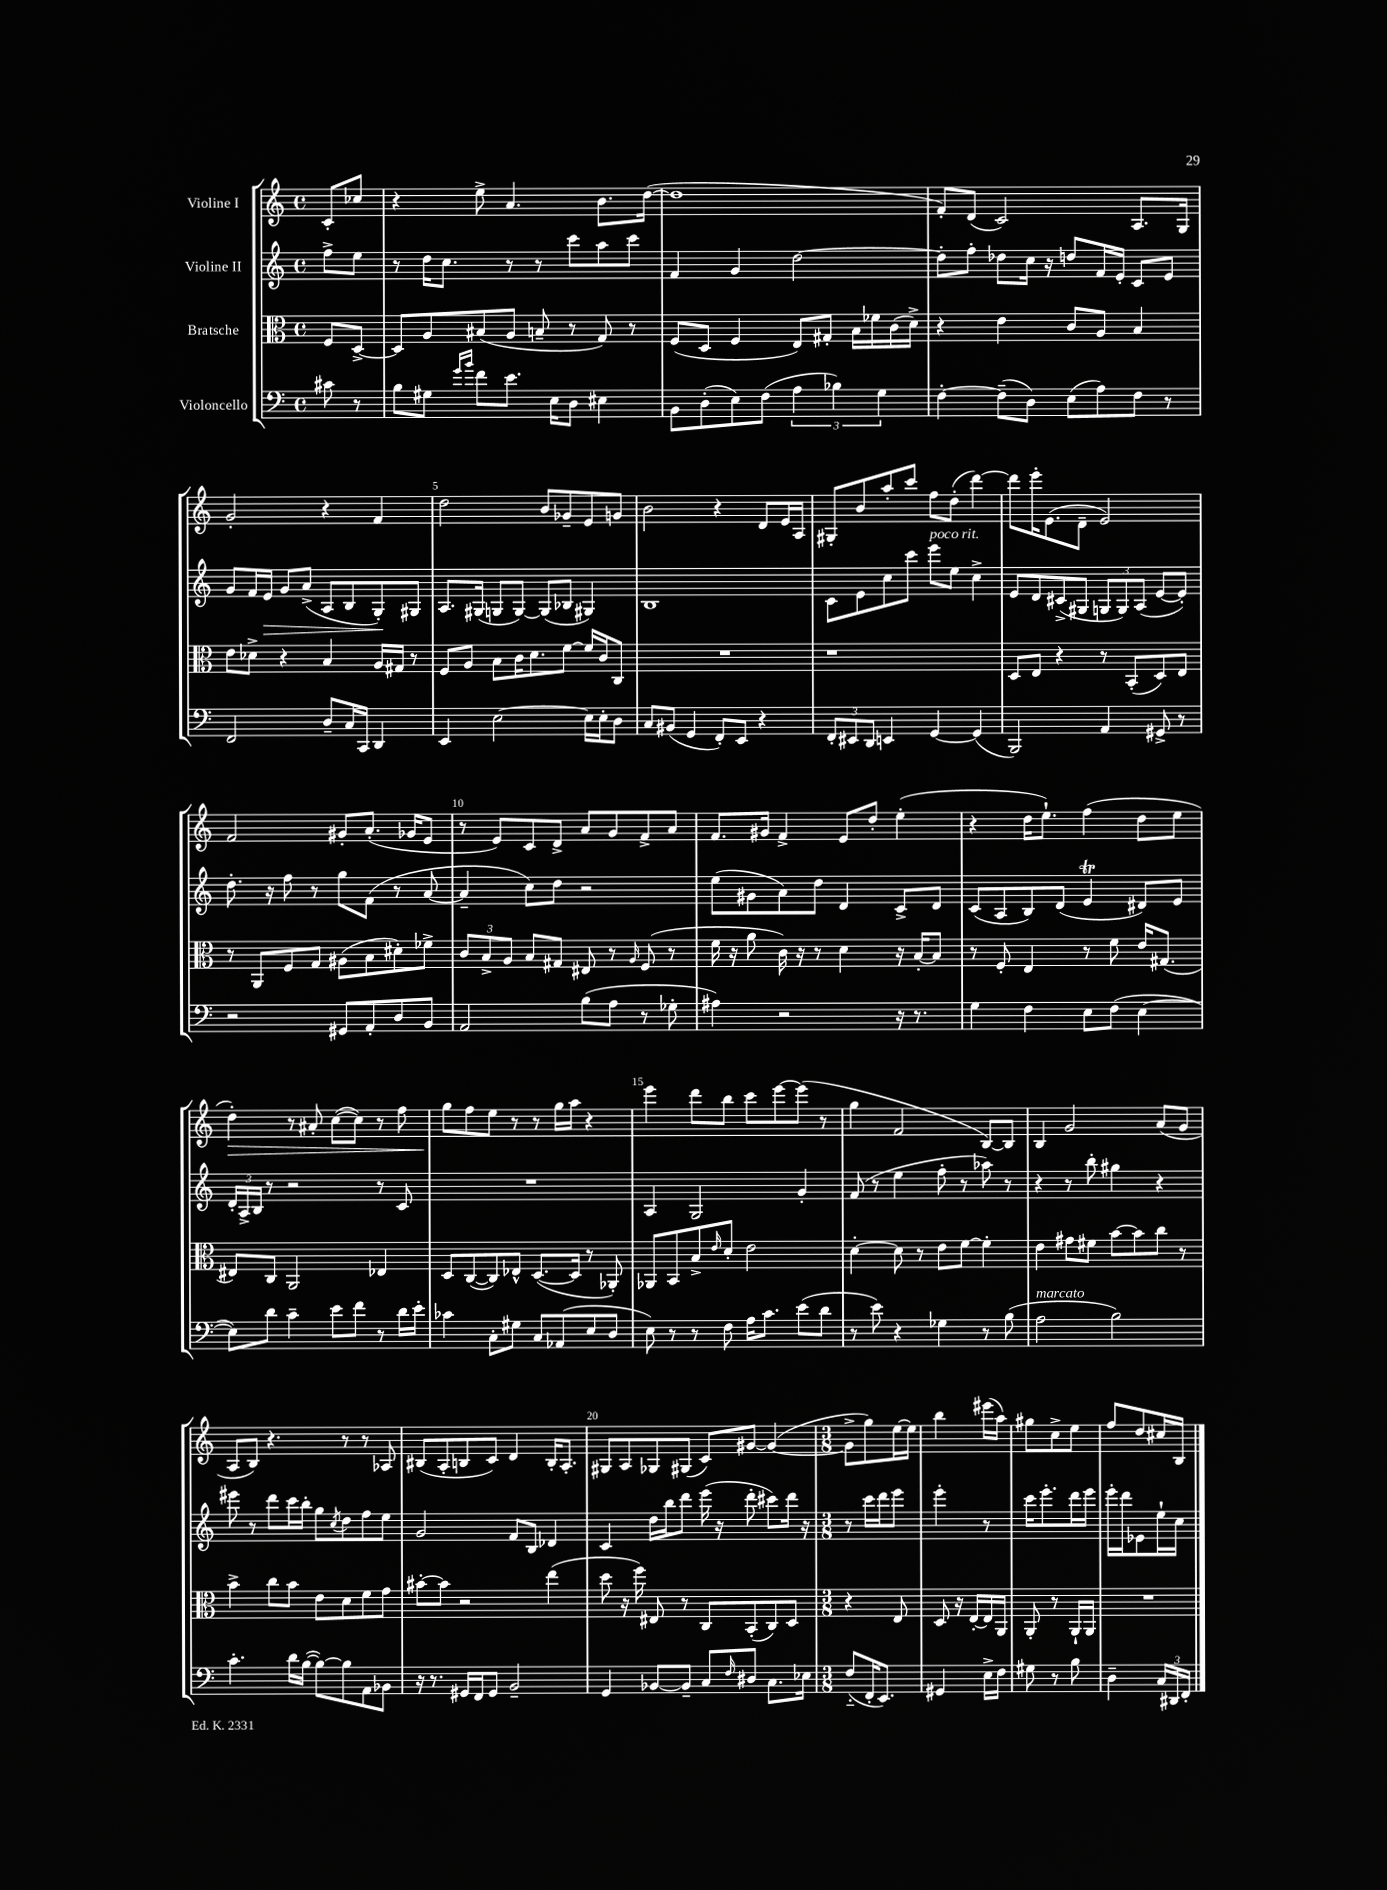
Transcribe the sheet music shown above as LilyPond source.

<<
\new StaffGroup <<
\new Staff = "s0" \with { instrumentName = "Violine I" } {
    \clef treble \key c \major \defaultTimeSignature \time 4/4 \partial 4
    c'8-. ces''8 |
    r4 e''8-> a'4. b'8. d''16~( |
    d''1 |
    f'8-.) d'8( c'2) a8. g16 |
    g'2-. r4 f'4 |
    d''2 b'8 ges'8-- e'8 g'8 |
    b'2 r4 d'8 e'16 a16 |
    gis8-. b'8 a''8-. c'''8 f''8 d''8-.( d'''4~) |
    d'''8 e'''16-. e'8.( d'8-- e'2) |
    f'2 gis'8-. a'8.-.( ges'16 e'8 |
    r8 e'8) c'8 d'8-> a'8 g'8 f'8-> a'8 |
    f'8. gis'16 f'4-> e'8 d''8-. e''4-.( |
    r4 d''16 e''8.-!) f''4( d''8 e''8 |
    d''4-.\>) r8 ais'8-. c''8~( c''8) r8 f''8 |
    g''8\! f''8 e''8 r8 r8 g''16 a''16 r4 |
    e'''4 d'''8 b''8 c'''8 e'''8~ e'''8( r8 |
    g''4 f'2 b8~) b8 |
    b4 g'2 a'8( g'8 |
    a8 b8) r4. r8 r8 aes8 |
    bis8( a8-. b8 c'8) d'4 b16-. a8.-. |
    gis8 a8 ges8 gis8( c'8) gis'8~ gis'4~( |
    \numericTimeSignature \time 3/8 gis'8-> g''8) e''16~ e''16 |
    b''4 eis'''16( a''16) |
    gis''8 c''8-> e''8 |
    f''8 d''8 cis''16 b16 \bar "|." |
}
\new Staff = "s1" \with { instrumentName = "Violine II" } {
    \clef treble \key c \major \defaultTimeSignature \time 4/4 \partial 4
    f''8-> e''8 |
    r8 d''16 c''8. r8 r8 c'''8 a''8 c'''8 |
    f'4 g'4 d''2~ |
    d''8-. f''8-. des''8 c''16 r16 d''8 f'16 e'16-. c'8 e'8 |
    g'8 f'16 e'16\> g'8 a'8->( a8 b8 g8-.\!) gis8 |
    a8. gis16( g8 g8~) g8( bes8 gis4) |
    b1 |
    c'8 e'8 c''8 c'''8 e'''8^\markup { \italic "poco rit." } e''8 c''4-> |
    e'8 d'8 cis'8->( gis8 \tuplet 3/2 { g8 g8) a8( } e'8~ e'8-.) |
    d''8.-. r16 f''8 r8 g''8 f'8( r8 a'8~ |
    a'4-- c''8) d''8 r2 |
    e''8( gis'8 a'8) d''8 d'4 c'8-> d'8 |
    c'8( a8 b8) d'8( e'4\trill dis'8) e'8 |
    \tuplet 3/2 { d'16-. a16-> b16 } r8 r2 r8 c'8 |
    R1 |
    a4 g2 g'4-. |
    f'8( r8 e''4 f''8-. r8 aes''8) r8 |
    r4 r8 b''8-. gis''4 r4 |
    eis'''8 r8 d'''8 c'''16 b''16-. g''8 \acciaccatura { c''8 } d''8 f''8 e''8 |
    g'2 f'8 b8 des'4 |
    c'4 d''16 b''16 d'''8 e'''16( r16 d'''8-. cis'''8) d'''16 r16 |
    \numericTimeSignature \time 3/8 r8 c'''16 d'''16 e'''8 |
    e'''4-. r8 |
    c'''16 e'''8.-. d'''16 e'''16 |
    e'''16-. d'''16 ees'8 e''16-! c''16 \bar "|." |
}
\new Staff = "s2" \with { instrumentName = "Bratsche" } {
    \clef alto \key c \major \defaultTimeSignature \time 4/4 \partial 4
    f8 d8~-> |
    d8 a8 bis8( a8 b8-- r8 g8) r8 |
    f8( d8 f4 e8) gis8-. b16 fes'16 c'16( d'16->) |
    r4 e'4 c'8 a8 b4 |
    e'8 des'8-> r4 b4 a16 gis16 r8 |
    f8 a8 b8 c'16 d'8. f'8~ f'16 c'16 c8 |
    R1 |
    r1 |
    d8 e8 r4 r8 b,8-.( d8) e8 |
    r8 a,8 f8 g8 ais8( b8 dis'8-.) fes'8-> |
    \tuplet 3/2 { c'8 b8-> a8 } b8 gis8 eis8 r8 \grace { a16 } f8( r8 |
    f'16 r16 a'8 c'16) r16 r8 d'4 r16 b16~-. b8 |
    r8 f8-. e4 r8 f'8 e'16 gis8.( |
    eis8) c8 a,2 ees4 |
    d8 c8~( c8) ees8-^ d8.~( d16 r8 aes,8-.) |
    aes,8 b,8 b8-> \grace { e'16 } d'8-. e'2 |
    d'4~-. d'8 r8 e'8 f'8~ f'4-. |
    e'4 gis'8 fis'8 b'8~ b'8 c''8 r8 |
    b'4-> c''8 b'8 e'8 d'8 f'8 g'8 |
    bis'8~-. bis'8 r2 e''4( |
    d''8 r16 f''16) eis8 r8 c8 b,8-.( c8) d8 |
    \numericTimeSignature \time 3/8 r4 e8 |
    d8 r16 e16~-. e16 a,16 |
    a,8-. r8 a,16-! a,16 |
    R4. \bar "|." |
}
\new Staff = "s3" \with { instrumentName = "Violoncello" } {
    \clef bass \key c \major \defaultTimeSignature \time 4/4 \partial 4
    cis'8 r8 |
    b8 gis8 \grace { g'16 b'16 } f'8 e'8. e16 d8 eis4 |
    b,8 d8-.( e8) f8( \tuplet 3/2 { a4 bes4) g4 } |
    f4~-. f8--( d8) e8( a8) f8 r8 |
    f,2 d8-- c16 c,16 d,4 |
    e,4 e2~ e16 e16-. d8 |
    c8 bis,8( g,4 f,8-.) e,8 r4 |
    \tuplet 3/2 { f,8-. eis,8 d,8 } e,4 g,4~ g,4( |
    b,,2) a,4 gis,8-> r8 |
    r2 gis,8 a,8-. d8 b,8 |
    a,2 b8( a8 r8 ges8-. |
    ais4) r2 r16 r8. |
    g4 f4 e8 f8( e4~ |
    e8) d'8 c'4-- e'8 f'8 r8 d'16 e'16-. |
    ces'4 c8-. gis8 c8 aes,8( e8 d8 |
    e8) r8 r8 f8 a16 c'8. e'8( d'8 |
    r8 e'8) r4 ges4 r8 b8( |
    a2^\markup { \italic "marcato" } b2) |
    c'4.-. d'16 b16~( b8~) b8 a,8 bes,8 |
    r16 r8. gis,16 f,16 gis,8 b,2-- |
    g,4 bes,8~ bes,8-- c8 \grace { f16 } dis8 c8. ees16 |
    \numericTimeSignature \time 3/8 f8-_( f,16-. e,8.) |
    gis,4 e16-> f16 |
    gis8 r8 b8 |
    d4-- \tuplet 3/2 { c16 dis,16 f,16-. } \bar "|." |
}
>>
>>
\layout { \context { \Score \override BarNumber.break-visibility = ##(#f #t #t) barNumberVisibility = #(every-nth-bar-number-visible 5) } }
